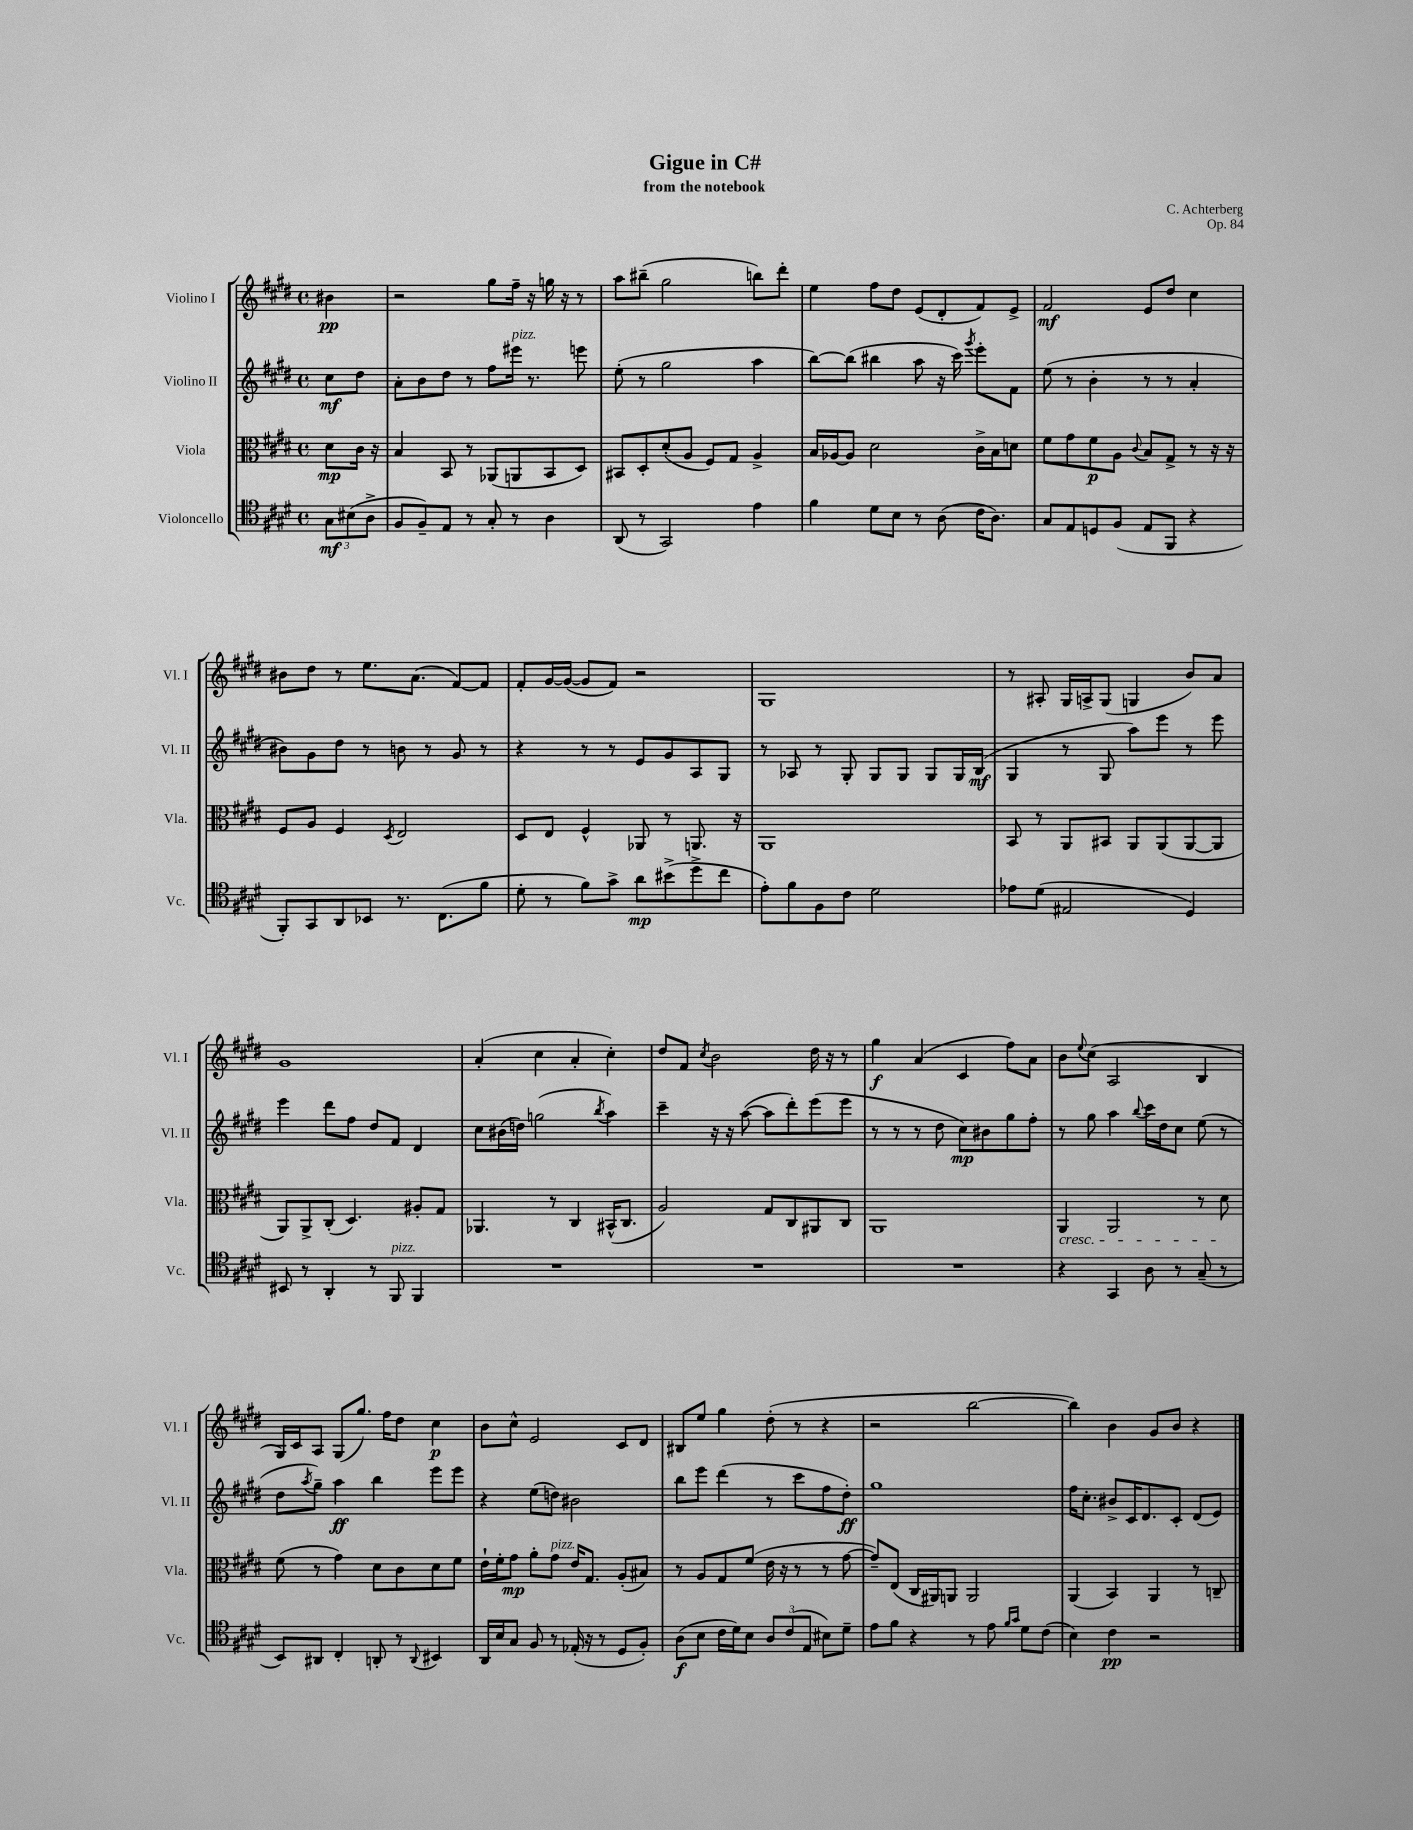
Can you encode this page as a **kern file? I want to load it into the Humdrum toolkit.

**kern	**kern	**kern	**kern
*staff4	*staff3	*staff2	*staff1
*clefC4	*clefC3	*clefG2	*clefG2
*k[f#c#g#d#]	*k[f#c#g#d#]	*k[f#c#g#d#]	*k[f#c#g#d#]
*M4/4	*M4/4	*M4/4	*M4/4
*met(c)	*met(c)	*met(c)	*met(c)
12G#\L	8d#\L	8cc#\L	4b#\
(12B#\	.	.	.
.	16c#\Jk	8dd#\J	.
12A^\J	.	.	.
.	16r	.	.
=	=	=	=
8F#/L	4B/	8a'\L	2r
8F#~/)	.	8b\	.
8E/J	8BB/	8dd#\J	.
8r	8r	8r	.
8G#'/	(8AA-/L	8ff#\L	8gg#\L
8r	8AA/	16eee#\Jk	16ff#~\Jk
.	.	8.r	16r
4A\	8BB/	.	16gg\
.	.	.	16r
.	8D#/J)	8eee\	8r
=	=	=	=
(8AA/	8BB#/L	(8ee'\	8aa\L
8r	8D#'/	8r	(8bb#~\J
2GG#/)	(8d#'/	2gg#\	2gg#\
.	8A/J	.	.
.	8F#/L)	.	.
.	8G#/J	.	.
4e\	4A^/	4aa\	8bb\L)
.	.	.	8ddd#'\J
=	=	=	=
4f#\	16B/LL	[8bb\L)	4ee\
.	[16A-/J	.	.
.	8A-/]J	(8bb\]J	.
8d#\L	2d#\	4bb#\	8ff#\L
8B\J	.	.	8dd#\J
8r	.	8aa\	(8e/L
(8A\	.	16r	8d#'/
.	.	16ccc#\)	.
.	.	8qggg#/	.
16c#\LK	16c#^\LL	8eee'\L	8f#/)
8.A\J)	16B\J	.	.
.	8d\J	8f#\J	8e^/J
=	=	=	=
8G#/L	8f#\L	(8ee\	2f#/
8E/	8g#\	8r	.
8D/	8f#\	4b'\	.
(8F#/J	8A\J	.	.
.	8qqc#/	.	.
8E/L	8B/L	8r	8e/L
8FF#/J	8G#^/J	8r	8dd#/J
4r	8r	4a'/	4cc#\
.	16r	.	.
.	16r	.	.
=	=	=	=
8FF#'/L)	8F#/L	8b#\L)	8b#\L
8GG#/	8A/J	8g#\	8dd#\J
8AA/	4F#/	8dd#\J	8r
8BB-/J	.	8r	8.ee\L
.	8qD#/	.	.
8.r	2E/	8b\	.
.	.	.	(8.a\J
.	.	8r	.
(8.C#\L	.	.	.
.	.	8g#/	[8f#/L)
8f#\J	.	8r	8f#/]J
=	=	=	=
8d#'\	8D#/L	4r	8f#'/L
8r	8E/J	.	[16g#/L
.	.	.	(16g#/_JJ
8f#\L)	4F#^^/	8r	8g#/]L
8g#^\J	.	8r	8f#/J)
8a\L	8AA-/	8e/L	2r
(8b#^\	8r	8g#/	.
8dd#^\	8.AA/	8A/	.
8cc#\J	.	8G#/J	.
.	16r	.	.
=	=	=	=
8e'\L)	1AA	8r	1G#
8f#\	.	8A-/	.
8F#\	.	8r	.
8c#\J	.	8G#'/	.
2d#\	.	8G#/L	.
.	.	8G#/J	.
.	.	8G#/L	.
.	.	16G#/L	.
.	.	(16B/JJ	.
=	=	=	=
8e-\L	8BB/	4G#/	8r
(8d#\J	8r	.	8A#'/
2E#/	8AA/L	8r	16G#/LL
.	.	.	16A^/J
.	8BB#/J	8G#/	(8G#/J
.	8AA/L	8aa\L)	4G/
.	(8AA/	8eee\J	.
4D#/)	[8AA/	8r	8b/L)
.	8AA/]J	8eee\	8a/J
=	=	=	=
8BB#/	8AA/L)	4eee\	1g#
8r	8AA^/	.	.
4AA'/	(8C#'/J	8ddd#\L	.
.	4.D#/)	8ff#\J	.
8r	.	8dd#/L	.
8FF#/	.	8f#/J	.
4FF#/	8A#'/L	4d#/	.
.	8G#/J	.	.
=	=	=	=
1r	4.AA-/	8cc#\L	(4a'/
.	.	(16b#\L	.
.	.	16dd\JJ)	.
.	.	(2gg\	4cc#\
.	8r	.	.
.	4C#/	.	4a'/
.	.	8qbb/	.
.	(16BB#^^/LK	4aa\)	4cc#'\)
.	8.C#/J	.	.
=	=	=	=
1r	2A/)	4ccc#~\	8dd#/L
.	.	.	8f#/J
.	.	.	8qcc#/
.	.	16r	2b\
.	.	16r	.
.	.	([8aa\	.
.	8G#/L	8aa\]L	.
.	8C#/	8ddd#'\)	.
.	8AA#/	(8eee\	16dd#\
.	.	.	16r
.	8C#/J	8eee\J	8r
=	=	=	=
1r	1AA	8r	4gg#\
.	.	8r	.
.	.	8r	(4a/
.	.	8dd#\	.
.	.	8cc#\L)	4c#/
.	.	8b#\	.
.	.	8gg#\	8ff#\L)
.	.	8ff#'\J	8a\J
=	=	=	=
4r	4AA/	8r	8b\L
.	.	.	8qqee/
.	.	8gg#\	(8cc#\J
4GG#/	2AA/	4aa\	2A/
.	.	8qqbb/	.
8A\	.	16ccc#\LL	.
.	.	16dd#\J	.
8r	.	8cc#\J	.
(8G#~/	8r	(8ee\	4B/
8r	8d#\	8r	.
=	=	=	=
8BB/L)	(8f#\	8dd#\L	16G#/LL)
.	.	.	16c#/J
.	.	8qaa/	.
8AA#/J	8r	8gg#~\J)	8A/J
4C#'/	4g#\)	4aa\	(8G#/L
.	.	.	8.gg#/J)
8AA'/	8d#\L	4bb\	.
.	.	.	16ff#\LK
8r	8c#\	.	8dd#\J
8qqAA/	.	.	.
4BB#/	8d#\	8eee\L	4cc#\
.	8f#\J	8eee\J	.
=	=	=	=
16AA/LL	16e`\LL	4r	8b\L
16B/J	16f#'\J	.	.
8G#/J	8g#\J	.	8cc#^^\J
8F#/	8a'\L	(8ee\L	2e/
8r	8g#\J	8dd\J)	.
(16E-'/	16e/LK	2b#\	.
16r	8.G#/J	.	.
8r	.	.	.
8D#/L	(8A'/L	.	8c#/L
8F#'/J)	8B#/J)	.	8d#/J
=	=	=	=
(8A\L	8r	8bb\L	8B#/L
8B\J	8A/L	8eee\J	8ee/J
16c#\LL	8G#/	(4ddd#\	4gg#\
16d#\J)	.	.	.
8B\J	(8f#/J	.	.
12A/L	16e\	8r	(8dd#'\
.	16r	.	.
(12c#/	.	.	.
.	8r	8ccc#\L	8r
12E/J	.	.	.
8B#\L)	8r	8ff#\	4r
8d#~\J	[8g#\	8dd#'\J)	.
=	=	=	=
8e\L	8g#~/]L)	1gg#	2r
8f#\J	(8E/J	.	.
4r	16C#/LL	.	.
.	16AA#/J)	.	.
.	8AA/J	.	.
8r	2AA/	.	[2bb\
8e\	.	.	.
16qqf#/LL	.	.	.
16qqg#/JJ	.	.	.
8d#\L	.	.	.
(8c#\J	.	.	.
=	=	=	=
4B\)	(4AA/	16ff#\LK	4bb\])
.	.	8.cc#'\J	.
4c#\	4BB/)	8b#^/L	4b\
.	.	16c#/K	.
.	.	8.d#/	.
2r	4AA/	.	8g#/L
.	.	8c#'/J	8b/J
.	8r	(8d#/L	4r
.	8C~/	8e/J)	.
==	==	==	==
*-	*-	*-	*-
